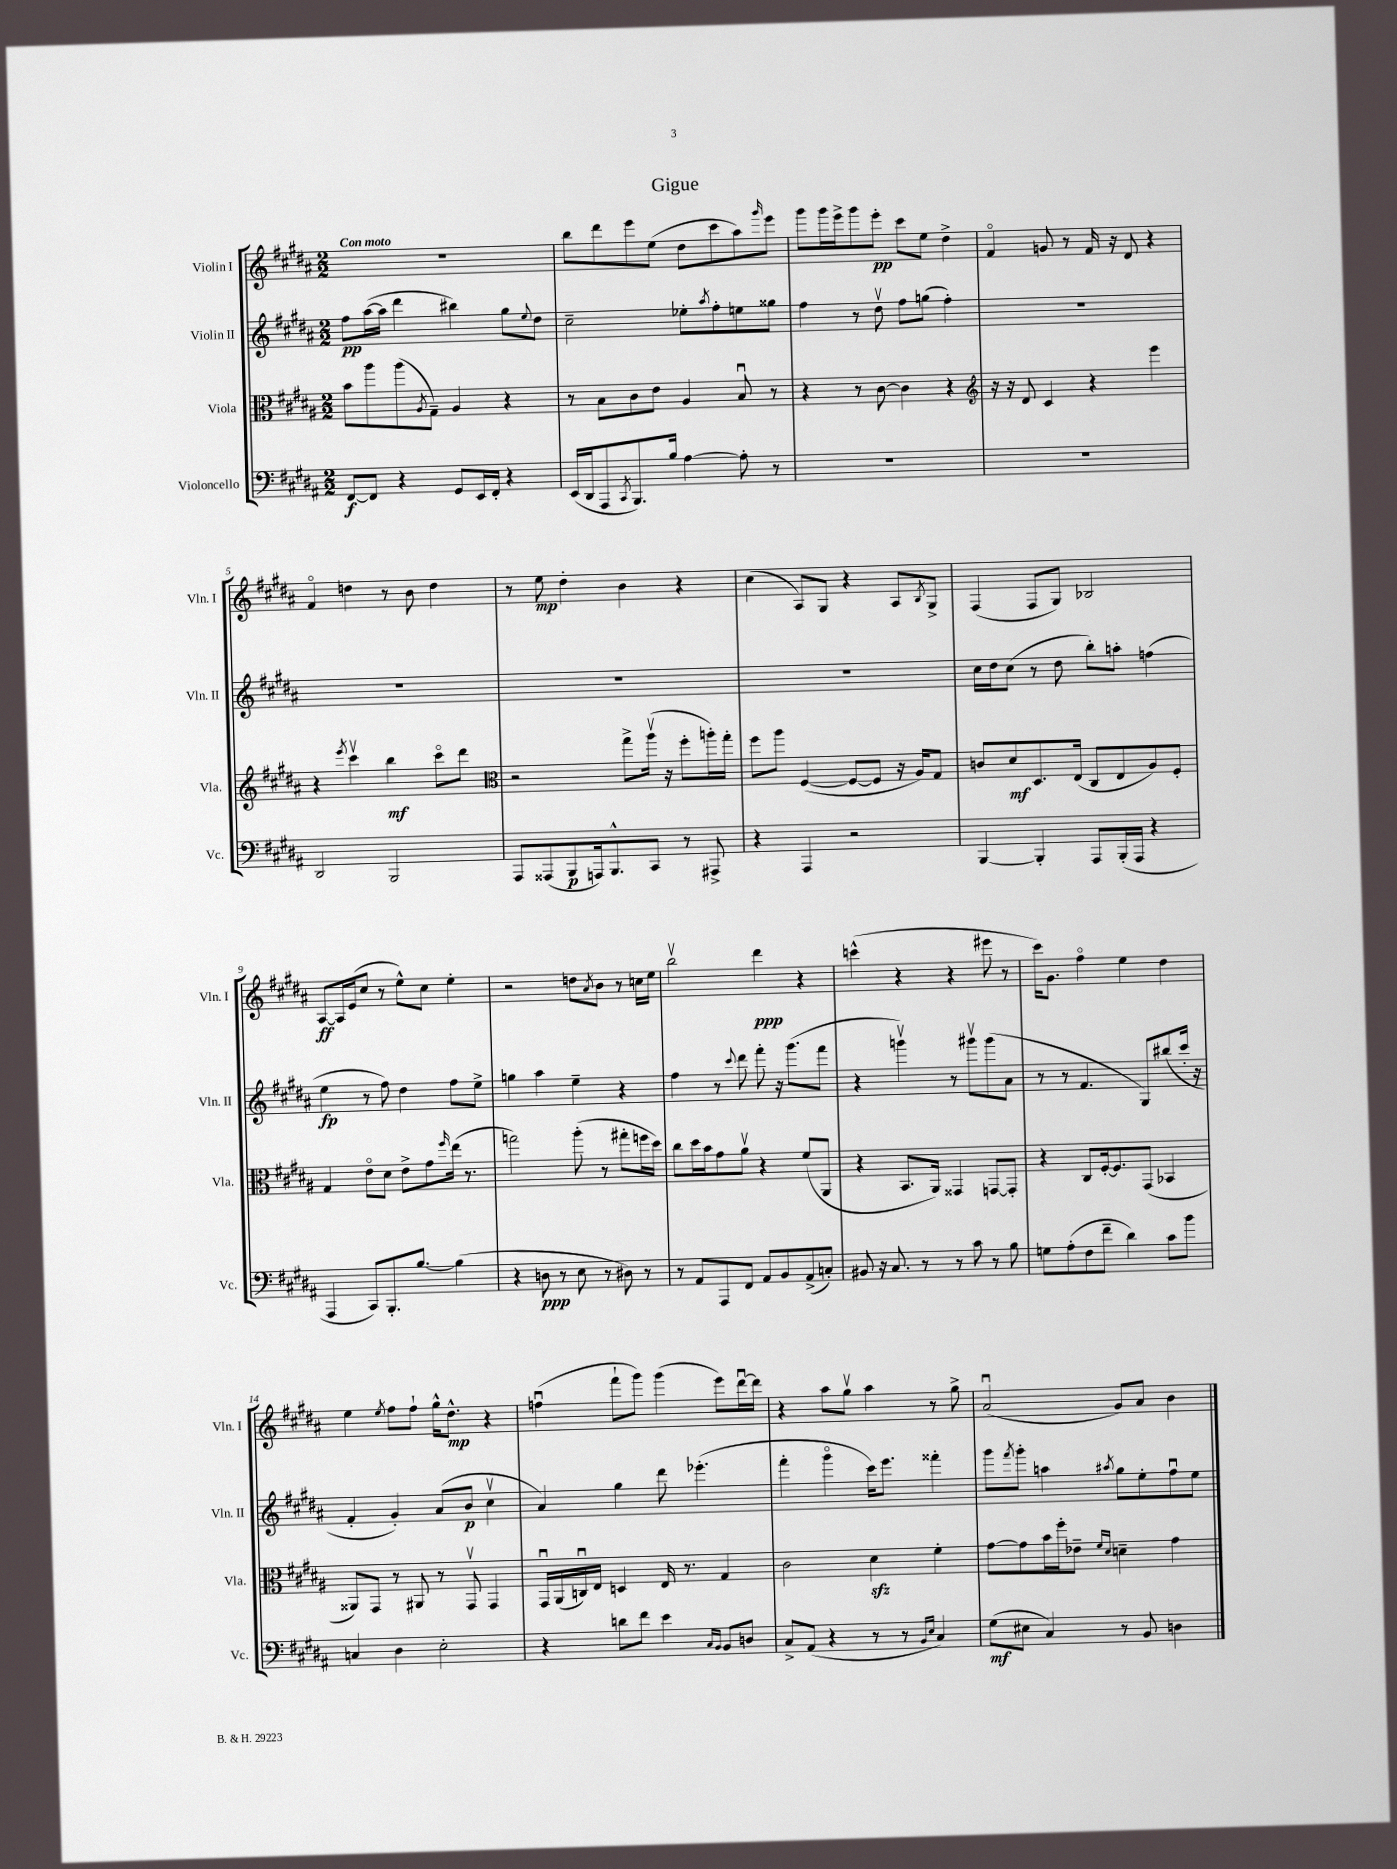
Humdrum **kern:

**kern	**kern	**kern	**kern
*staff4	*staff3	*staff2	*staff1
*clefF4	*clefC3	*clefG2	*clefG2
*k[f#c#g#d#a#]	*k[f#c#g#d#a#]	*k[f#c#g#d#a#]	*k[f#c#g#d#a#]
*M2/2	*M2/2	*M2/2	*M2/2
[8FF#/L	8b\L	8ff#\L	1r
8FF#/]J	8aa#\	([16aa#\L	.
.	.	16aa#\]JJ	.
4r	(8aa#\	4ddd#\	.
.	8qA#/	.	.
.	8G#~\J)	.	.
8GG#/L	4A#/	4bb#\)	.
16EE/L	.	.	.
16FF#'/JJ	.	.	.
4r	4r	8gg#\L	.
.	.	8qqee/	.
.	.	8dd#\J	.
=	=	=	=
(16EE/LL	8r	2cc#~\	8bb\L
16DD#/J	.	.	.
8AAA#/	8B\L	.	8ddd#\
8qCC#/	.	.	.
8.BBB/)	8c#\	.	8eee\
.	8e\J	.	(8ee\J
16B/Jk	.	.	.
[4A#\	4A#/	8ee-'\L	8dd#\L
.	.	8qaa#/	.
.	.	8ff#'\	8ccc#\
8A#'\]	8Bu/	8ee\	8aa#\)
.	.	.	16qqggg#/
8r	8r	8gg##\J	8eee\J
=	=	=	=
1r	4r	4ff#\	8ggg#\L
.	.	.	16ggg#\L
.	.	.	16eee^\J
.	8r	8r	8ggg#\
.	[8c#\	8dd#v\	8eee'\J
.	4c#\]	8ff#\L	8ccc#\L
.	.	(8gg\J	8ee\J
.	4r	4ff#'\)	4dd#^\
=	=	=	=
*	*clefG2	*	*
1r	16r	1r	4f#o/
.	16r	.	.
.	8d#/	.	.
.	4c#/	.	8g/
.	.	.	8r
.	4r	.	16f#/
.	.	.	16r
.	.	.	8d#/
.	4eee\	.	4r
=	=	=	=
2DD#/	4r	1r	4f#o/
.	8qeee/	.	.
.	4ccc#v\	.	4dd\
2BBB/	4bb\	.	8r
.	.	.	8b\
.	8ccc#o\L	.	4dd\
.	8ddd#\J	.	.
=	=	=	=
*	*clefC3	*	*
8AAA#/L	2r	1r	8r
(8AAA##/	.	.	8ee\
8BBB/	.	.	4dd#'\
16AAA/k)	.	.	.
8.BBB^^/	.	.	.
.	8gg#^\L	.	4b\
8CC#/J	(16aa#v\Jk	.	.
.	16r	.	.
8r	8ff#'\L	.	4r
8AAA#^/	16aa'\L)	.	.
.	16gg#'\JJ	.	.
=	=	=	=
4r	8ff#\L	1r	(4cc#\
.	8aa#\J	.	.
4AAA#/	([4F#/	.	8A#/L)
.	.	.	8G#/J
2r	8F#/_L	.	4r
.	8F#/]J	.	.
.	16r	.	8A#/L
.	16A#/LK)	.	.
.	.	.	8qB/
.	8G#/J	.	8G#^/J
=	=	=	=
[4BBB/	8c/L	16cc#\LL	(4F#/
.	.	16dd#\J	.
.	8d#/	(8cc#\J	.
4BBB'/]	8.D#/	8r	8F#/L
.	.	8dd#\	8G#/J)
.	(16E/Jk	.	.
8AAA#/L	8C#/L	8bb'\L)	2B-/
(16BBB'/L	8E/	8aa'\J	.
16AAA#/JJ	.	.	.
4r	8A#/)	(4ff\	.
.	8F#'/J	.	.
=	=	=	=
4AAA#/	4G#/	4ee\	[8A#/L
.	.	.	16A#/]L
.	.	.	(16e/J
8CC#/L)	8eo\L	8r	8cc#/J
8.BBB'/	8d#\J	8ff#\)	8r
.	8e^\L	4dd#\	8ee^^\L)
[8.B/J	.	.	.
.	8g#\	.	8cc#\J
.	16qqff#/	.	.
(4B\]	(16ee\Jk	8ff#\L	4ee'\
.	8.r	.	.
.	.	8ee^\J	.
=	=	=	=
4r	2gg\)	4gg\	2r
8D\	.	4aa#\	.
8r	.	.	.
8E\	(8aa#'\	4ee~\	8dd\L
.	.	.	8qa#/
8r	8r	.	8b\J
8D#\)	8gg#'\L	4r	8r
8r	16ff\L	.	16cc\LL
.	16dd#\JJ)	.	16ee\JJ
=	=	=	=
8r	8cc#\L	4ff#\	2bbv\
8AA#/L	16dd#\L	.	.
.	16b\J	.	.
8AAA#/	8g#\	8r	.
.	.	8qqccc#/	.
8FF#/J	8a#v\J	8ddd#\	.
8AA#/L	4r	8fff#'\	4ddd#\
8BB/	.	16r	.
.	.	(8.ggg#\L	.
(8AA#^/	(8f#/L	.	4r
8C'/J)	8AA#/J	8fff#\J	.
=	=	=	=
8BB#/	4r	4r	(4ccc^^\
16r	.	.	.
8.C#/	.	.	.
.	8.BB/L	4gggv\)	4r
8r	.	.	.
.	16AA#/Jk)	.	.
8r	4GG##/	8r	4r
8c#\	.	8ggg#v\L	.
8r	[8GG/L	(8ggg#\	8eee#\
8B\	8GG'/]J	8a#\J	8r
=	=	=	=
8G\L	4r	8r	16ccc#\LK)
.	.	.	8.g#\J
(8A#'\	.	8r	.
8F#\	8C#/L	4.f#/	4ff#o\
8f#~\J	[16F#'/k	.	.
.	8.F#/]	.	.
4d#\)	.	.	4ee\
.	(8GG#/J	8G#/L)	.
8c#\L	4BB-/	(8bb#/	4dd#\
8b\J	.	16ccc#'/Jk	.
.	.	16r	.
=	=	=	=
4C/	8AA##/L)	4f#'/	4ee\
.	8GG#/J	.	.
.	.	.	8qee/
4D#\	8r	4g#'/)	8ff#\L
.	8AA#/	.	8ff#`\J
2E'\	8r	(8a#/L	16gg#^^\LK
.	.	.	8.dd#^^\J
.	8GG#v/	8b/J	.
.	4GG#/	4cc#v\	4r
=	=	=	=
4r	16GG#u/LL	4a#/)	(4ffu\
.	(16AA#/	.	.
.	16Cu/)	.	.
.	16E/JJ	.	.
8d\L	4D/	4gg#\	8fff#`\L
8f#\J	.	.	8ggg#\J)
4e\	16E/	8ddd#\	(4ggg#\
.	8.r	.	.
.	.	(4.eee-'\	.
16qqC#/LL	.	.	.
16qqBB/JJ	.	.	.
8BB/L	4G#/	.	8eee\L)
8D/J	.	.	[16ddd#u\L
.	.	.	16ddd#\]JJ
=	=	=	=
8C#^/L	2c#\	4fff#'\	4r
(8AA#/J	.	.	.
4r	.	4ggg#o\	8aa#\L
.	.	.	8gg#v\J
8r	4d#\	16ccc#\LK)	4aa#\
.	.	8.eee\J	.
8r	.	.	.
16qqBB/LL	.	.	.
16qqE/JJ	.	.	.
4C#/)	4f#'\	4fff##'\	8r
.	.	.	8gg#^\
=	=	=	=
(8G#\L	[8g#\L	8ggg#\L	(2a#u/
.	.	8qfff#/	.
8E#\J	8g#\]	8ggg#'\J	.
4C#/)	16b\L	4aa\	.
.	16ff#'\J	.	.
.	8e-~\J	.	.
.	16qqf#/LL	.	.
.	16qqd#/JJ	8qaa#/	.
8r	4d~\	8gg#\L	8g#/L)
8BB/	.	8ee'\	8a#/J
4D\	4g#\	8ff#u\	4b\
.	.	8ee\J	.
==	==	==	==
*-	*-	*-	*-
